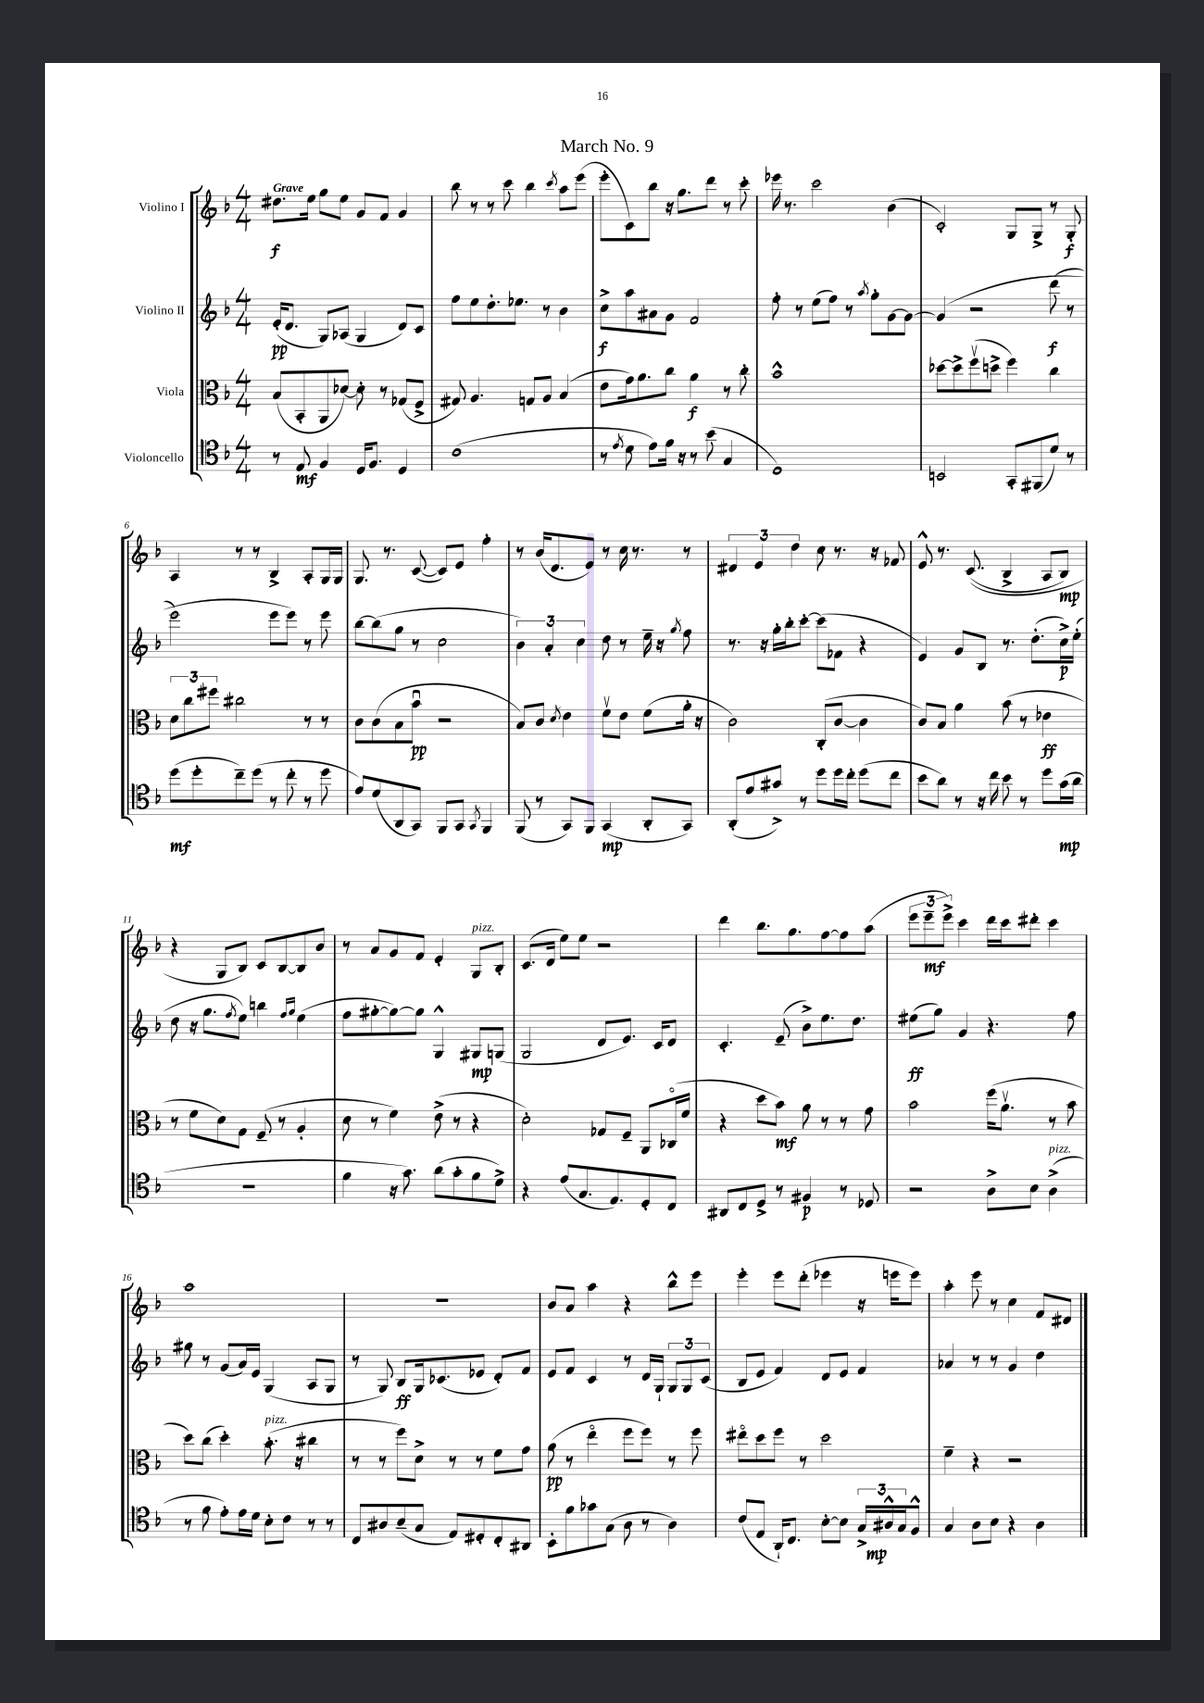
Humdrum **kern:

**kern	**dynam	**kern	**dynam	**kern	**dynam	**kern	**dynam
*part4	*part4	*part3	*part3	*part2	*part2	*part1	*part1
*staff4	*staff4	*staff3	*staff3	*staff2	*staff2	*staff1	*staff1
*I"Violoncello	*	*I"Viola	*	*I"Violino II	*	*I"Violino I	*
*clefC4	*	*clefC3	*	*clefG2	*	*clefG2	*
*k[b-]	*	*k[b-]	*	*k[b-]	*	*k[b-]	*
*M4/4	*	*M4/4	*	*M4/4	*	*M4/4	*
=1	=1	=1	=1	=1	=1	=1	=1
!	!	!	!	!	!	!LO:TX:a:B:t=Grave	!
8r	.	(8B-/L	.	(16e'/KL	pp	8.dd#X\L	f
.	.	.	.	8.d/J	.	.	.
8E/	mf	8BB-'/	.	.	.	.	.
.	.	.	.	.	.	16ee\Jk	.
4F/	.	8AA/	.	8G/L)	.	8gg\L	.
.	.	[8d-X/J)	.	(8A-X/J	.	8ee\J	.
16D/KL	.	8d-'\]	.	4G/	.	8g/L	.
8.F/J	.	.	.	.	.	.	.
.	.	8r	.	.	.	8f/J	.
4D/	.	(8G-X/L	.	8d/L)	.	4g/	.
.	.	8F^/J	.	8c/J	.	.	.
=2	=2	=2	=2	=2	=2	=2	=2
(1c	.	8G#X/)	.	8ff\L	.	8bb-\	.
.	.	4.A/	.	8ee\	.	8r	.
.	.	.	.	8.dd'\	.	8r	.
.	.	.	.	.	.	8ccc\	.
.	.	.	.	8.ee-X\J	.	.	.
.	.	8Gn/L	.	.	.	4bb-\	.
.	.	8A/J	.	8r	.	.	.
.	.	.	.	.	.	8qccc/	.
.	.	(4B-/	.	4b-\	.	8aa\L	.
.	.	.	.	.	.	(8eee\J	.
=3	=3	=3	=3	=3	=3	=3	=3
8r	.	8e\L	.	8cc^\L	f	8eee'\L	.
8qe/	.	.	.	.	.	.	.
8d\	.	16g\k)	.	8aa\	.	8c\)	.
.	.	8.a\	.	.	.	.	.
8e\L)	.	.	.	8a#X\	.	8bb-\J	.
16f\Jk	.	8cc\J	.	8g\J	.	16r	.
16r	.	.	.	.	.	8.gg\L	.
8r	.	4a\	f	2f/	.	.	.
(8b-\	.	.	.	.	.	8ddd\J	.
4G/	.	8r	.	.	.	8r	.
.	.	8cc'\	.	.	.	8ccc'\	.
=4	=4	=4	=4	=4	=4	=4	=4
1D)	.	1b-^^	.	8ff'\	.	16eee-X\	.
.	.	.	.	.	.	8.r	.
.	.	.	.	8r	.	.	.
.	.	.	.	(8ee\L	.	2ccc\	.
.	.	.	.	8ff\J)	.	.	.
.	.	.	.	8r	.	.	.
.	.	.	.	8qaa/	.	.	.
.	.	.	.	8gg'\L	.	.	.
.	.	.	.	[8g\	.	(4b-\	.
.	.	.	.	8g\J_	.	.	.
=5	=5	=5	=5	=5	=5	=5	=5
2BBn/	.	[8dd-X\L	.	(4g/]	.	2c'/)	.
.	.	8dd-^\]	.	.	.	.	.
.	.	(8ffv\	.	2r	.	.	.
.	.	8ddn^\J	.	.	.	.	.
8GG'/L	.	4ff\)	.	.	.	8G/L	.
(8FF#X/	.	.	.	.	.	8G^/J	.
8d/J)	.	4cc\	.	(8ddd\	f	8r	.
8r	.	.	.	8r	.	8G'/	f
!!LO:LB:g=z
=6	=6	=6	=6	=6	=6	=6	=6
(8dd\L	mf	12d\L	.	2eee\)	.	4A/	.
.	.	12cc\	.	.	.	.	.
8dd'\	.	.	.	.	.	.	.
.	.	12ff#X\J	.	.	.	.	.
8cc~\)	.	2cc#X\	.	.	.	8r	.
(8dd\J	.	.	.	.	.	8r	.
8r	.	.	.	8eee\L	.	4B-^/	.
8cc'\	.	.	.	8eee\J)	.	.	.
8r	.	8r	.	8r	.	8A'/L	.
8dd\	.	8r	.	8eee\	.	16G/L	.
.	.	.	.	.	.	16G/JJ	.
=7	=7	=7	=7	=7	=7	=7	=7
8e/L)	.	8c\L	.	[8bb-\L	.	8.G/	.
(8d/	.	(8c\	.	(8bb-\]	.	.	.
.	.	.	.	.	.	8.r	.
8AA/	.	8B-\	.	8gg\J	.	.	.
8GG/J)	.	8b-u\J	pp	8r	.	([8c/	.
8FF/L	.	2r	.	2cc\	.	8c/L])	.
8GG/J	.	.	.	.	.	8e/J	.
8qGG/	.	.	.	.	.	.	.
4FF/	.	.	.	.	.	4ff'\	.
=8	=8	=8	=8	=8	=8	=8	=8
(8FF/	.	8B-/L)	.	6b-\)	.	8r	.
8r	.	8c/J	.	.	.	(16b-/KL	.
.	.	.	.	6a'/	.	.	.
.	.	.	.	.	.	8.d/	.
.	.	8qd/	.	.	.	.	.
8GG/L)	.	4e\	.	.	.	.	.
.	.	.	.	6cc\	.	.	.
8FF/J	.	.	.	.	.	8e/J)	.
(4GG/	mp	8fv\L	.	8dd\	.	8r	.
.	.	8e\J	.	8r	.	16cc\	.
.	.	.	.	.	.	8.r	.
8AA'/L	.	(8f\L	.	16ee~\	.	.	.
.	.	.	.	16r	.	.	.
.	.	.	.	8qgg/	.	.	.
8GG/J)	.	16a'\Jk	.	8ff\	.	8r	.
.	.	16r	.	.	.	.	.
=9	=9	=9	=9	=9	=9	=9	=9
(8AA'/L	.	2c\)	.	8.r	.	6d#X/	.
8e/	.	.	.	.	.	.	.
.	.	.	.	.	.	6e/	.
.	.	.	.	16r	.	.	.
8g#X^/J)	.	.	.	16gg'\LL	.	.	.
.	.	.	.	16bb-'\J	.	.	.
.	.	.	.	.	.	6dd\	.
8r	.	.	.	[8ccc'\J	.	.	.
8dd\L	.	(8C'/L	.	(8ccc\L]	.	8cc\	.
16dd\L	.	[8c/J	.	8f-X\J	.	8.r	.
16cc'\JJ	.	.	.	.	.	.	.
(8dd\L	.	4c\]	.	4r	.	.	.
.	.	.	.	.	.	16r	.
8cc\J	.	.	.	.	.	8f-X/	.
=10	=10	=10	=10	=10	=10	=10	=10
8b-\L	.	8c/L)	.	4e/)	.	8e^^/	.
8a\J)	.	8B-/J	.	.	.	8.r	.
8r	.	4a\	.	8g/L	.	.	.
.	.	.	.	.	.	((8.c/	.
16r	.	.	.	8B-/J	.	.	.
16cc\	.	.	.	.	.	.	.
8b-\	.	(8b-\	.	8.r	.	4B-^/	.
8r	.	8r	.	.	.	.	.
.	.	.	.	(8.dd'\L	.	.	.
8dd\L	.	4e-X\	ff	.	.	8A/L	.
(16g\L	mp	.	.	16cc^\L)	p	8B-/J)	mp
16a\JJ	.	.	.	(16ee'\JJ	.	.	.
!!LO:LB:g=z
=11	=11	=11	=11	=11	=11	=11	=11
1r	.	8r	.	8dd\	.	4r	.
.	.	8f\L	.	16r	.	.	.
.	.	.	.	8.gg\L	.	.	.
.	.	8d\)	.	.	.	8G/L	.
.	.	.	.	8qff/	.	.	.
.	.	8G\J	.	8ee\J)	.	8B-/J)	.
.	.	(8F~/	.	4bbn\	.	8c/L	.
.	.	8r	.	.	.	[8B-/	.
.	.	.	.	16qqff/LL	.	.	.
.	.	.	.	16qqgg/JJ	.	.	.
.	.	4A'/	.	(4ee\	.	8B-/]	.
.	.	.	.	.	.	8b-/J	.
=12	=12	=12	=12	=12	=12	=12	=12
4f\	.	8d\	.	8ff\L	.	8r	.
.	.	8r	.	[8gg#X'\	.	8a/L	.
16r	.	4f\)	.	8gg#\_)	.	8g/	.
8.g\)	.	.	.	.	.	.	.
.	.	.	.	8gg#\J]	.	8f/J	.
(8a\L	.	(8e^\	.	4G^^/	.	4e'/	.
8g'\	.	8r	.	.	.	.	.
!	!	!	!	!	!	!LO:TX:a:i:t=pizz.	!
8f\	.	4r	.	8G#X/L	mp	8G/L	.
8d^\J)	.	.	.	(8Gn/J	.	8B-'/J	.
=13	=13	=13	=13	=13	=13	=13	=13
4r	.	2d'\)	.	2G/	.	(8.c/L	.
.	.	.	.	.	.	16d/Jk	.
(8e/L	.	.	.	.	.	8ee\L)	.
8.G/	.	.	.	.	.	8ee\J	.
.	.	8G-X/L	.	8d/L	.	2r	.
8.E/)	.	.	.	.	.	.	.
.	.	8F~/J	.	8.e/J)	.	.	.
8D'/	.	8AA/L	.	.	.	.	.
.	.	.	.	16c/KL	.	.	.
8C/J	.	(16C-X/L	.	8d/J	.	.	.
.	.	16f/JJ	.	.	.	.	.
=14	=14	=14	=14	=14	=14	=14	=14
8AA#X/L	.	4r	.	4.c'/	.	4ddd\	.
8C/	.	.	.	.	.	.	.
8D^/J	.	8dd\L	.	.	.	8.bb-\L	.
8r	.	8b-\J)	mf	(8e~/	.	.	.
.	.	.	.	.	.	8.gg\	.
4F#X/	p	8a\	.	8b-^\L)	.	.	.
.	.	8r	.	8.ee\	.	[8ff\	.
8r	.	8r	.	.	.	8ff\]	.
.	.	.	.	8.dd\J	.	.	.
8D-X/	.	8g\	.	.	.	(8aa\J	.
=15	=15	=15	=15	=15	=15	=15	=15
2r	.	2b-\	.	(8ee#X\L	ff	12eee\L	.
.	.	.	.	.	.	12eee~\	mf
.	.	.	.	8gg\J)	.	.	.
.	.	.	.	.	.	12eee^\J)	.
.	.	.	.	4g/	.	4ccc\	.
8A^\L	.	(16ff\KL	.	4.r	.	16ddd\LL	.
.	.	8.av\J	.	.	.	16ccc\J	.
8B-\J	.	.	.	.	.	8ddd#X'\J	.
!LO:TX:a:i:t=pizz.	!	!	!	!	!	!	!
(4A^\	.	8r	.	.	.	4ccc\	.
.	.	8b-\	.	8ff\	.	.	.
!!LO:LB:g=z
=16	=16	=16	=16	=16	=16	=16	=16
8r	.	8dd\L)	.	8gg#X\	.	1aa	.
8f\	.	(8cc\J	.	8r	.	.	.
8e'\L)	.	4dd'\)	.	(8g/L	.	.	.
16e\L	.	.	.	16a/L)	.	.	.
16d\JJ	.	.	.	16e/JJ	.	.	.
!	!	!LO:TX:a:i:t=pizz.	!	!	!	!	!
8B-'\L	.	(8.b-'\	.	(4G/	.	.	.
8c\J	.	.	.	.	.	.	.
.	.	16r	.	.	.	.	.
8r	.	4cc#X\	.	8A/L	.	.	.
8r	.	.	.	8G/J	.	.	.
=17	=17	=17	=17	=17	=17	=17	=17
8C/L	.	8r	.	8r	.	1r	.
8A#X/	.	8r	.	8G/)	.	.	.
(8B-~/	.	8ff\L)	.	8B-/L	ff	.	.
8G/J	.	8d^\J	.	16G/k	.	.	.
.	.	.	.	(8.c-X/	.	.	.
8E/L)	.	8r	.	.	.	.	.
8D#X'/	.	8r	.	8e-X/J	.	.	.
8C'/	.	8f\L	.	8d'/L)	.	.	.
8AA#X/J	.	8g\J	.	8f/J	.	.	.
=18	=18	=18	=18	=18	=18	=18	=18
8BB-'\L	.	(8a\	pp	8e/L	.	8b-/L	.
8f\	.	8r	.	8f/J	.	8a/J	.
8g-X\	.	4ee\	.	4c/	.	4aa\	.
(8G\J	.	.	.	.	.	.	.
8A\	.	8ff\L	.	8r	.	4r	.
8r	.	8ff\J)	.	16d/LL	.	.	.
.	.	.	.	16G`/JJ	.	.	.
4A\)	.	8r	.	12G/L	.	8bb-^^\L	.
.	.	.	.	12G/	.	.	.
.	.	8ff\	.	.	.	8eee\J	.
.	.	.	.	(12c/J	.	.	.
=19	=19	=19	=19	=19	=19	=19	=19
(8c/L	.	8ee#X\L	.	8B-/L	.	4eee'\	.
8E/J	.	8dd\	.	8e/J	.	.	.
16AA`/KL)	.	8ff\J	.	4f/)	.	8eee\L	.
8.C/J	.	.	.	.	.	.	.
.	.	8r	.	.	.	(8ddd'\J	.
[8B-'\L	.	2dd\	.	8d/L	.	4eee-X\	.
8B-\J]	.	.	.	8e/J	.	.	.
24G^/LL	.	.	.	4f/	.	16r	.
24A#X^^/	mp	.	.	.	.	.	.
.	.	.	.	.	.	16eeen\KL	.
24G/J	.	.	.	.	.	.	.
8F^^/J	.	.	.	.	.	8eee\J)	.
=20	=20	=20	=20	=20	=20	=20	=20
4G/	.	4f~\	.	4a-X/	.	4aa'\	.
8A\L	.	4r	.	8r	.	8eee\	.
8B-\J	.	.	.	8r	.	8r	.
4r	.	2r	.	4g/	.	4cc\	.
4A\	.	.	.	4dd\	.	8f/L	.
.	.	.	.	.	.	8d#X/J	.
==	==	==	==	==	==	==	==
*-	*-	*-	*-	*-	*-	*-	*-
